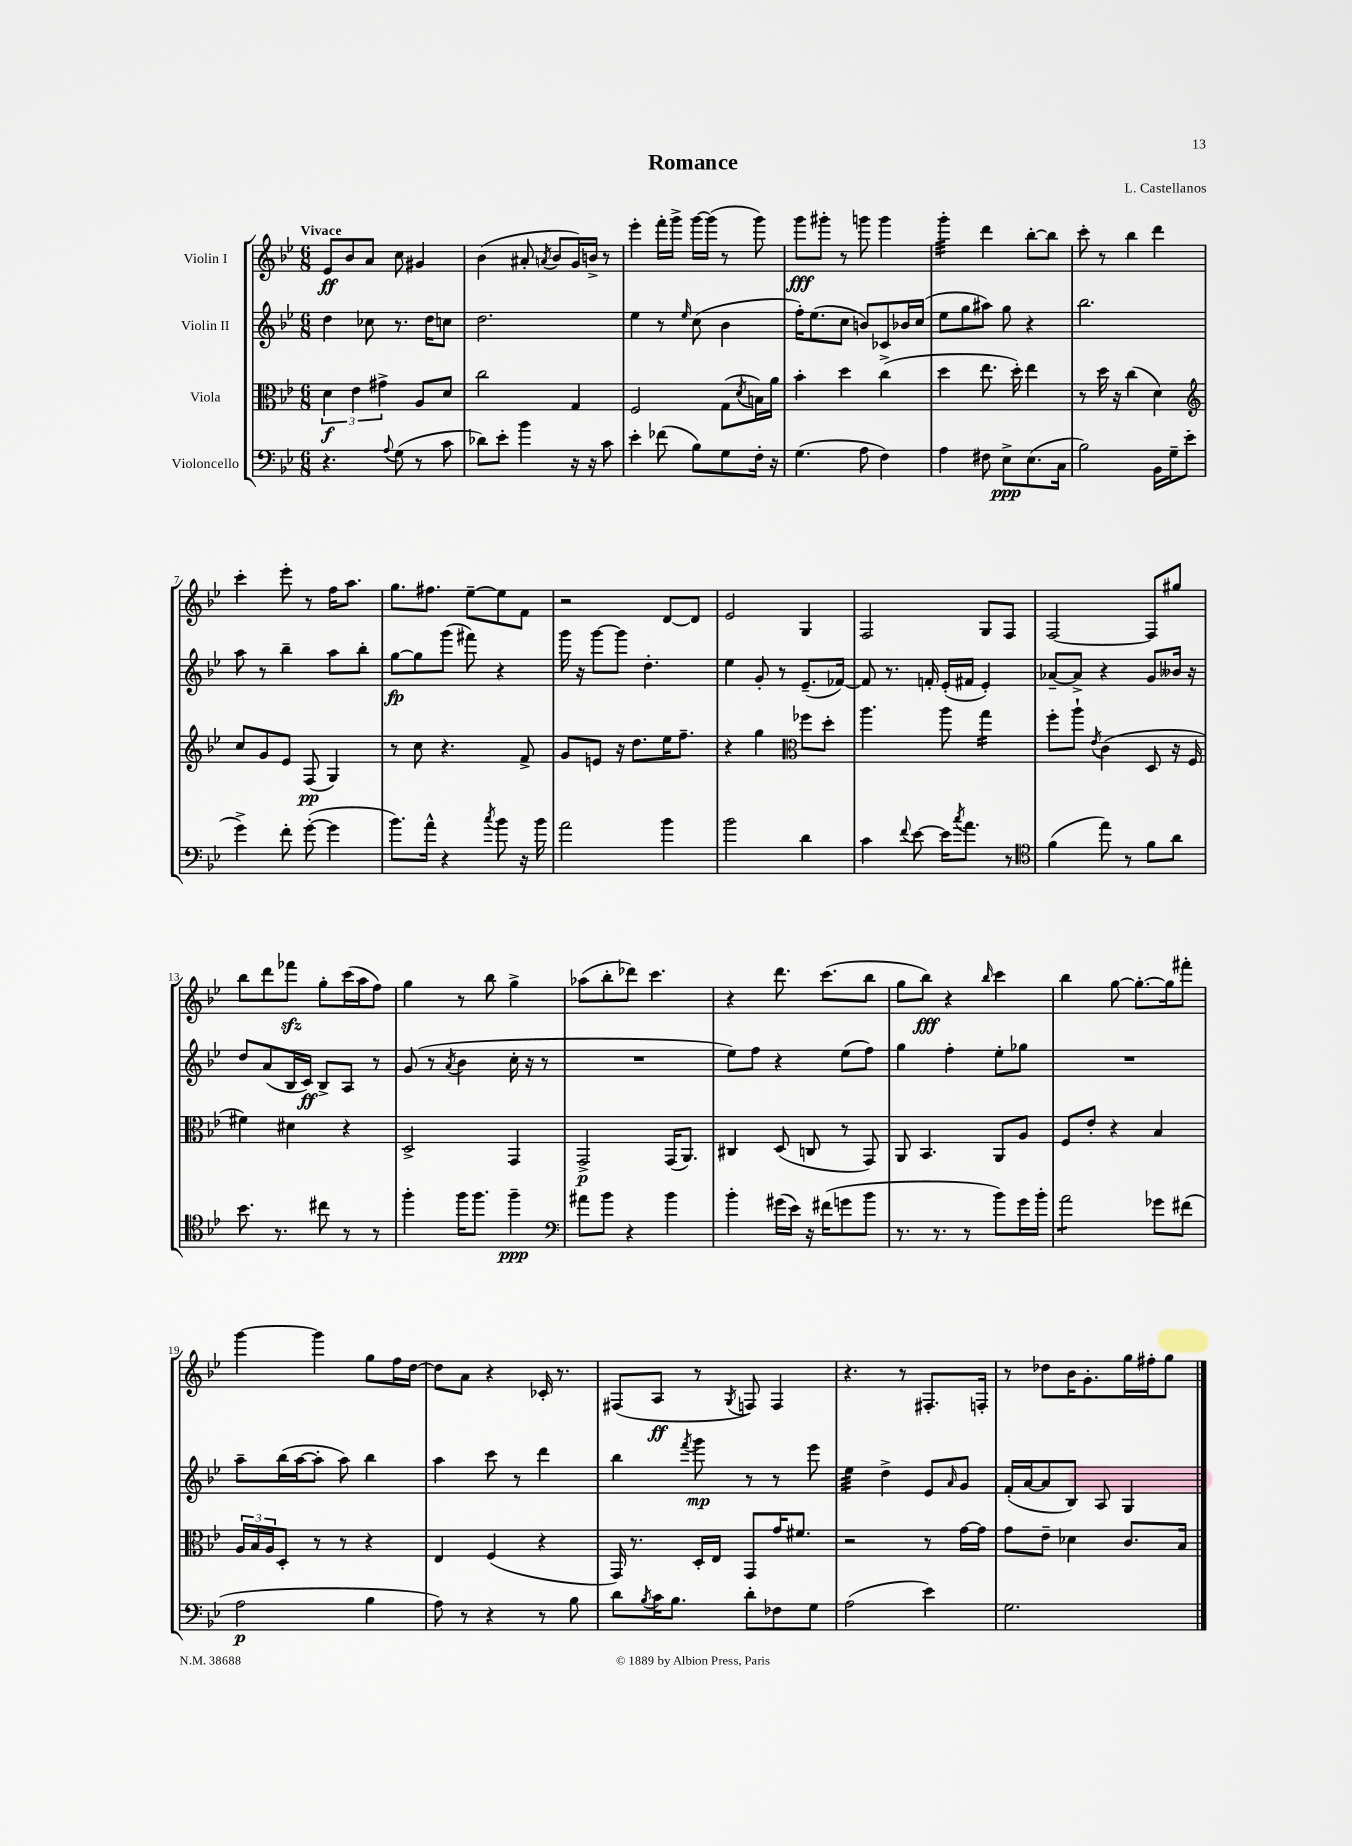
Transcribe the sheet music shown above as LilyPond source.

\header { title = "Romance" composer = "L. Castellanos" }
<<
\new StaffGroup <<
\new Staff = "s0" \with { instrumentName = "Violin I" } {
    \clef treble \key bes \major \numericTimeSignature \time 6/8 \tempo "Vivace"
    ees'8\ff bes'8 a'8 c''8 gis'4 |
    bes'4( ais'8-. \acciaccatura { a'8 } bes'8 g'16) b'16-> r8 |
    ees'''4-. f'''16-. g'''16-> g'''16~ g'''16( r8 g'''8) |
    g'''8\fff gis'''8-. r8 g'''8 g'''4 |
    g'''4:32-. d'''4 bes''8~-. bes''8 |
    c'''8-. r8 bes''4 d'''4 |
    c'''4-. ees'''8-. r8 f''16 a''8. |
    g''8. fis''8. ees''8~-- ees''8 f'8 |
    r2 d'8~ d'8 |
    ees'2 g4 |
    f2 g8 f8 |
    f2~ f8 gis''8 |
    bes''8 d'''8 fes'''8\sfz g''8-. c'''16( a''16 f''8) |
    g''4 r8 bes''8 g''4-> |
    aes''8( bes''8-. des'''8) c'''4. |
    r4 d'''8. c'''8.( bes''8 |
    g''8 bes''8\fff) r4 \grace { bes''16 } c'''4 |
    bes''4 g''8~ g''8.~-. g''16 fis'''8-. |
    g'''4~ g'''4 g''8 f''16 d''16~ |
    d''8 a'8 r4 ces'16-. r8. |
    fis8( a8\ff r8 \acciaccatura { g8 } f8) f4 |
    r4. r8 fis8.-. f16-. |
    r8 des''8 bes'16 g'8.-. g''16 fis''16-. g''8 \bar "|." |
}
\new Staff = "s1" \with { instrumentName = "Violin II" } {
    \clef treble \key bes \major \numericTimeSignature \time 6/8
    d''4 ces''8 r8. d''16 c''8 |
    d''2. |
    ees''4 r8 \grace { ees''16 } c''8( bes'4 |
    f''16-.) ees''8.( c''8 b'8) ces'8 bes'16 c''16( |
    ees''8 g''8 ais''8) g''8 r4 |
    bes''2. |
    a''8 r8 bes''4-- a''8 bes''8-. |
    g''8~\fp g''8 g'''8( fis'''8) r4 |
    g'''16 r16 g'''8~ g'''8 d''4.-. |
    ees''4 g'8-. r8 ees'8.--( fes'16~) |
    fes'8 r8. f'16-. ees'16-.( fis'16 ees'4-.) |
    aes'8~-- aes'8-> r4 g'8 beses'16 r16 |
    d''8 a'8( bes16 c'16\ff) bes8-> a8 r8 |
    g'8( r8 \acciaccatura { a'8 } bes'4 c''16-. r16 r8 |
    R2. |
    ees''8) f''8 r4 ees''8( f''8) |
    g''4 f''4-. ees''8-. ges''8 |
    R2. |
    a''8-- bes''16( a''16~ a''8-. a''8) bes''4 |
    a''4 c'''8 r8 d'''4 |
    bes''4 \acciaccatura { f'''8 } g'''8\mp r8 r8 ees'''8 |
    ees''4:32 d''4-> ees'8 \grace { a'16 } g'8 |
    f'16-.( a'16~ a'8 bes8) a8 g4 \bar "|." |
}
\new Staff = "s2" \with { instrumentName = "Viola" } {
    \clef alto \key bes \major \numericTimeSignature \time 6/8
    \tuplet 3/2 { d'4\f ees'4 gis'4-> } a8 d'8 |
    c''2 g4 |
    f2 g8( \acciaccatura { d'8 } b16) a'16 |
    bes'4-. d''4 c''4->( |
    d''4 ees''8. d''16-.) ees''4 |
    r8 d''16 r16 c''4( d'4) |
    \clef treble c''8 g'8 ees'8 f8\pp( g4) |
    r8 c''8 r4. f'8-> |
    g'8 e'8 r16 d''8. ees''16 f''8.-- |
    r4 g''4 \clef alto fes''8 d''8-. |
    a''4. a''8 g''4:16 |
    f''8-. a''8-! \acciaccatura { ees'8 } c'4( d8 r16 f16 |
    fis'4) dis'4 r4 |
    d2-> g,4 |
    g,2->\p g,16( a,8.) |
    cis4 d8( c8 r8 g,8) |
    a,8 bes,4. a,8 a8 |
    f8 ees'8-. r4 bes4 |
    \tuplet 3/2 { a16 bes16 a16 } d8-. r8 r8 r4 |
    ees4 f4( r4 |
    g,16) r8. d16-. ees16 g,8 g'16 fis'8. |
    r2 r8 g'16~ g'16 |
    g'8 ees'8-- des'4 c'8. bes16 \bar "|." |
}
\new Staff = "s3" \with { instrumentName = "Violoncello" } {
    \clef bass \key bes \major \numericTimeSignature \time 6/8
    r4. \appoggiatura { a8 } g8( r8 c'8 |
    des'8) ees'8-. bes'4 r16 r16 c'8 |
    ees'4-. fes'8( bes8) g8 f16-. r16 |
    g4.( a8 f4) |
    a4 fis8 ees8->\ppp ees8.( c16 |
    bes2) bes,16 g16-- ees'8( |
    g'4->) f'8-. g'8~-.( g'4 |
    bes'8.) a'16-^ r4 \acciaccatura { c''8 } bes'8 r16 bes'16 |
    a'2 bes'4 |
    bes'2 d'4 |
    c'4 \appoggiatura { f'8 } ees'8~ ees'16 \acciaccatura { c''8 } a'8. r8 |
    \clef tenor f'4( ees''8) r8 f'8 a'8 |
    bes'8. r8. cis''8 r8 r8 |
    f''4-. f''16 f''8. f''4--\ppp |
    \clef bass ais'8 bes'8 r4 bes'4 |
    bes'4-. gis'16( ees'16) r16 fis'16( g'8 bes'8 |
    r8. r8. r8 bes'8) g'16 bes'16-. |
    a'2:8 ges'8 fis'8( |
    a2\p bes4 |
    a8) r8 r4 r8 bes8 |
    d'8 \acciaccatura { bes8 } c'16 bes8. d'8-. fes8 g8 |
    a2( ees'4) |
    g2. \bar "|." |
}
>>
>>
